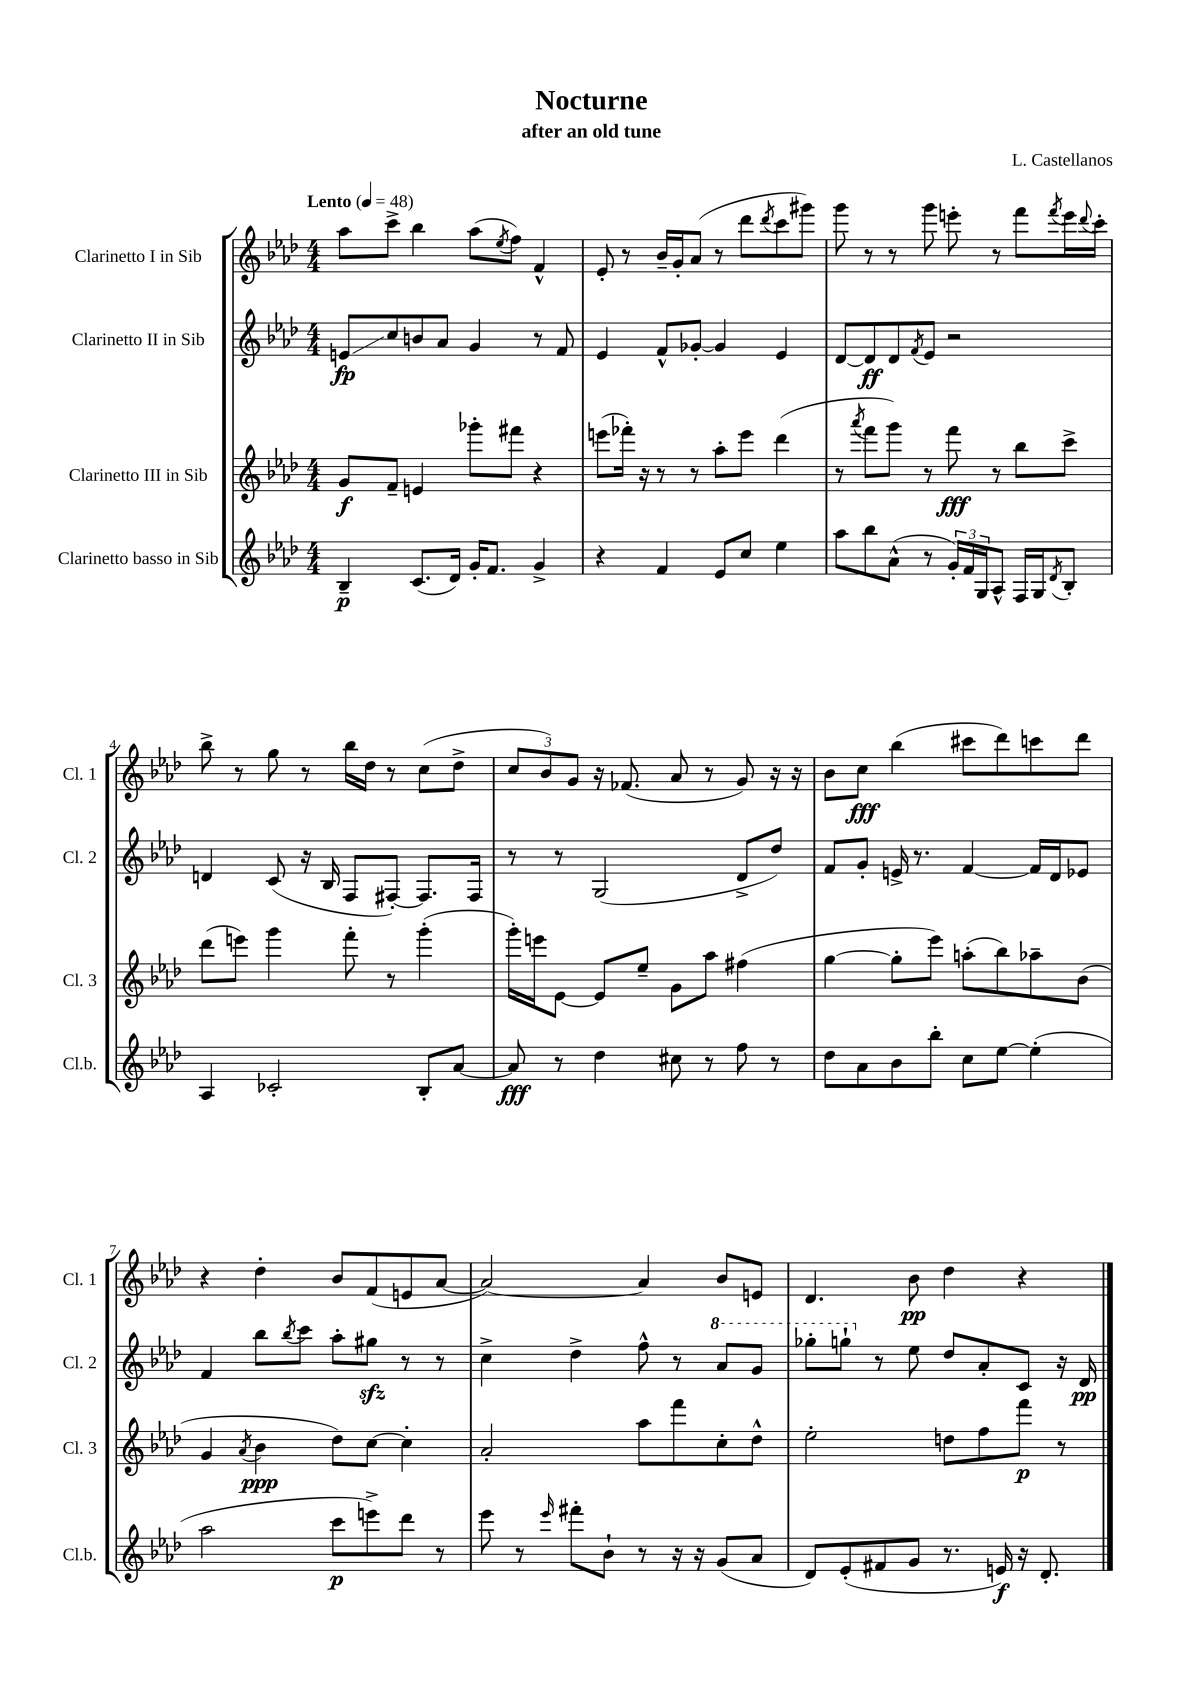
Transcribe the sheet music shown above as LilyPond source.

\header { title = "Nocturne" composer = "L. Castellanos" subtitle = "after an old tune" }
<<
\new StaffGroup <<
\new Staff = "s0" \with { instrumentName = "Clarinetto I in Sib" shortInstrumentName = "Cl. 1" } {
    \clef treble \key aes \major \numericTimeSignature \time 4/4 \tempo "Lento" 4 = 48
    aes''8 c'''8-> bes''4 aes''8( \acciaccatura { ees''8 } f''8) f'4-^ |
    ees'8-. r8 bes'16-- g'16-. aes'8( r8 des'''8 \acciaccatura { des'''8 } c'''8 gis'''8) |
    g'''8 r8 r8 g'''8 e'''8-. r8 f'''8 \acciaccatura { f'''8 } e'''16 \appoggiatura { des'''8 } c'''16-. |
    bes''8-> r8 g''8 r8 bes''16 des''16 r8 c''8( des''8-> |
    \tuplet 3/2 { c''8 bes'8) g'8 } r16 fes'8.( aes'8 r8 g'8) r16 r16 |
    bes'8 c''8\fff bes''4( cis'''8 des'''8) c'''8 des'''8 |
    r4 des''4-. bes'8 f'8( e'8 aes'8~ |
    aes'2~) aes'4 bes'8 e'8 |
    des'4. bes'8\pp des''4 r4 \bar "|." |
}
\new Staff = "s1" \with { instrumentName = "Clarinetto II in Sib" shortInstrumentName = "Cl. 2" } {
    \clef treble \key aes \major \numericTimeSignature \time 4/4
    e'8\glissando\fp c''8 b'8 aes'8 g'4 r8 f'8 |
    ees'4 f'8-^ ges'8~-. ges'4 ees'4 |
    des'8~ des'8\ff des'8 \acciaccatura { f'8 } ees'8 r2 |
    d'4 c'8( r16 bes16 f8 fis8~-.) fis8. fis16 |
    r8 r8 g2( des'8-> des''8) |
    f'8 g'8-. e'16-> r8. f'4~ f'16 des'16 ees'8 |
    f'4 bes''8 \acciaccatura { bes''8 } c'''8 aes''8-. gis''8\sfz r8 r8 |
    c''4-> des''4-> f''8-^ r8 \ottava #1 aes''8 g''8 |
    ges'''8-. g'''8-! \ottava #0 r8 ees''8 des''8 aes'8-. c'8 r16 des'16\pp \bar "|." |
}
\new Staff = "s2" \with { instrumentName = "Clarinetto III in Sib" shortInstrumentName = "Cl. 3" } {
    \clef treble \key aes \major \numericTimeSignature \time 4/4
    g'8\f f'8-- e'4 ges'''8-. fis'''8 r4 |
    e'''8( fes'''16-.) r16 r8 r8 aes''8-. e'''8 des'''4( |
    r8 \acciaccatura { aes'''8 } f'''8 g'''8) r8 f'''8\fff r8 bes''8 c'''8-> |
    des'''8( e'''8) g'''4 f'''8-. r8 g'''4-.( |
    g'''16-.) e'''16 ees'8~ ees'8 ees''8-- g'8 aes''8 fis''4( |
    g''4~ g''8-. ees'''8) a''8-.( bes''8) aes''8-- bes'8( |
    g'4 \acciaccatura { aes'8 } bes'4\ppp des''8) c''8~ c''4-. |
    aes'2-. aes''8 f'''8 c''8-. des''8-^ |
    ees''2-. d''8 f''8 f'''8\p r8 \bar "|." |
}
\new Staff = "s3" \with { instrumentName = "Clarinetto basso in Sib" shortInstrumentName = "Cl.b." } {
    \clef treble \key aes \major \numericTimeSignature \time 4/4
    bes4--\p c'8.( des'16) g'16-. f'8. g'4-> |
    r4 f'4 ees'8 c''8 ees''4 |
    aes''8 bes''8 aes'8-^( r8 \tuplet 3/2 { g'16-.) f'16 g16 } aes8-^ f16 g16 \acciaccatura { des'8 } bes8-. |
    aes4 ces'2-. bes8-. aes'8~ |
    aes'8\fff r8 des''4 cis''8 r8 f''8 r8 |
    des''8 aes'8 bes'8 bes''8-. c''8 ees''8~ ees''4-.( |
    aes''2 c'''8\p e'''8->) des'''8 r8 |
    ees'''8 r8 \grace { ees'''16 } fis'''8-. bes'8-! r8 r16 r16 g'8( aes'8 |
    des'8) ees'8-.( fis'8 g'8 r8. e'16\f) r16 des'8.-. \bar "|." |
}
>>
>>
